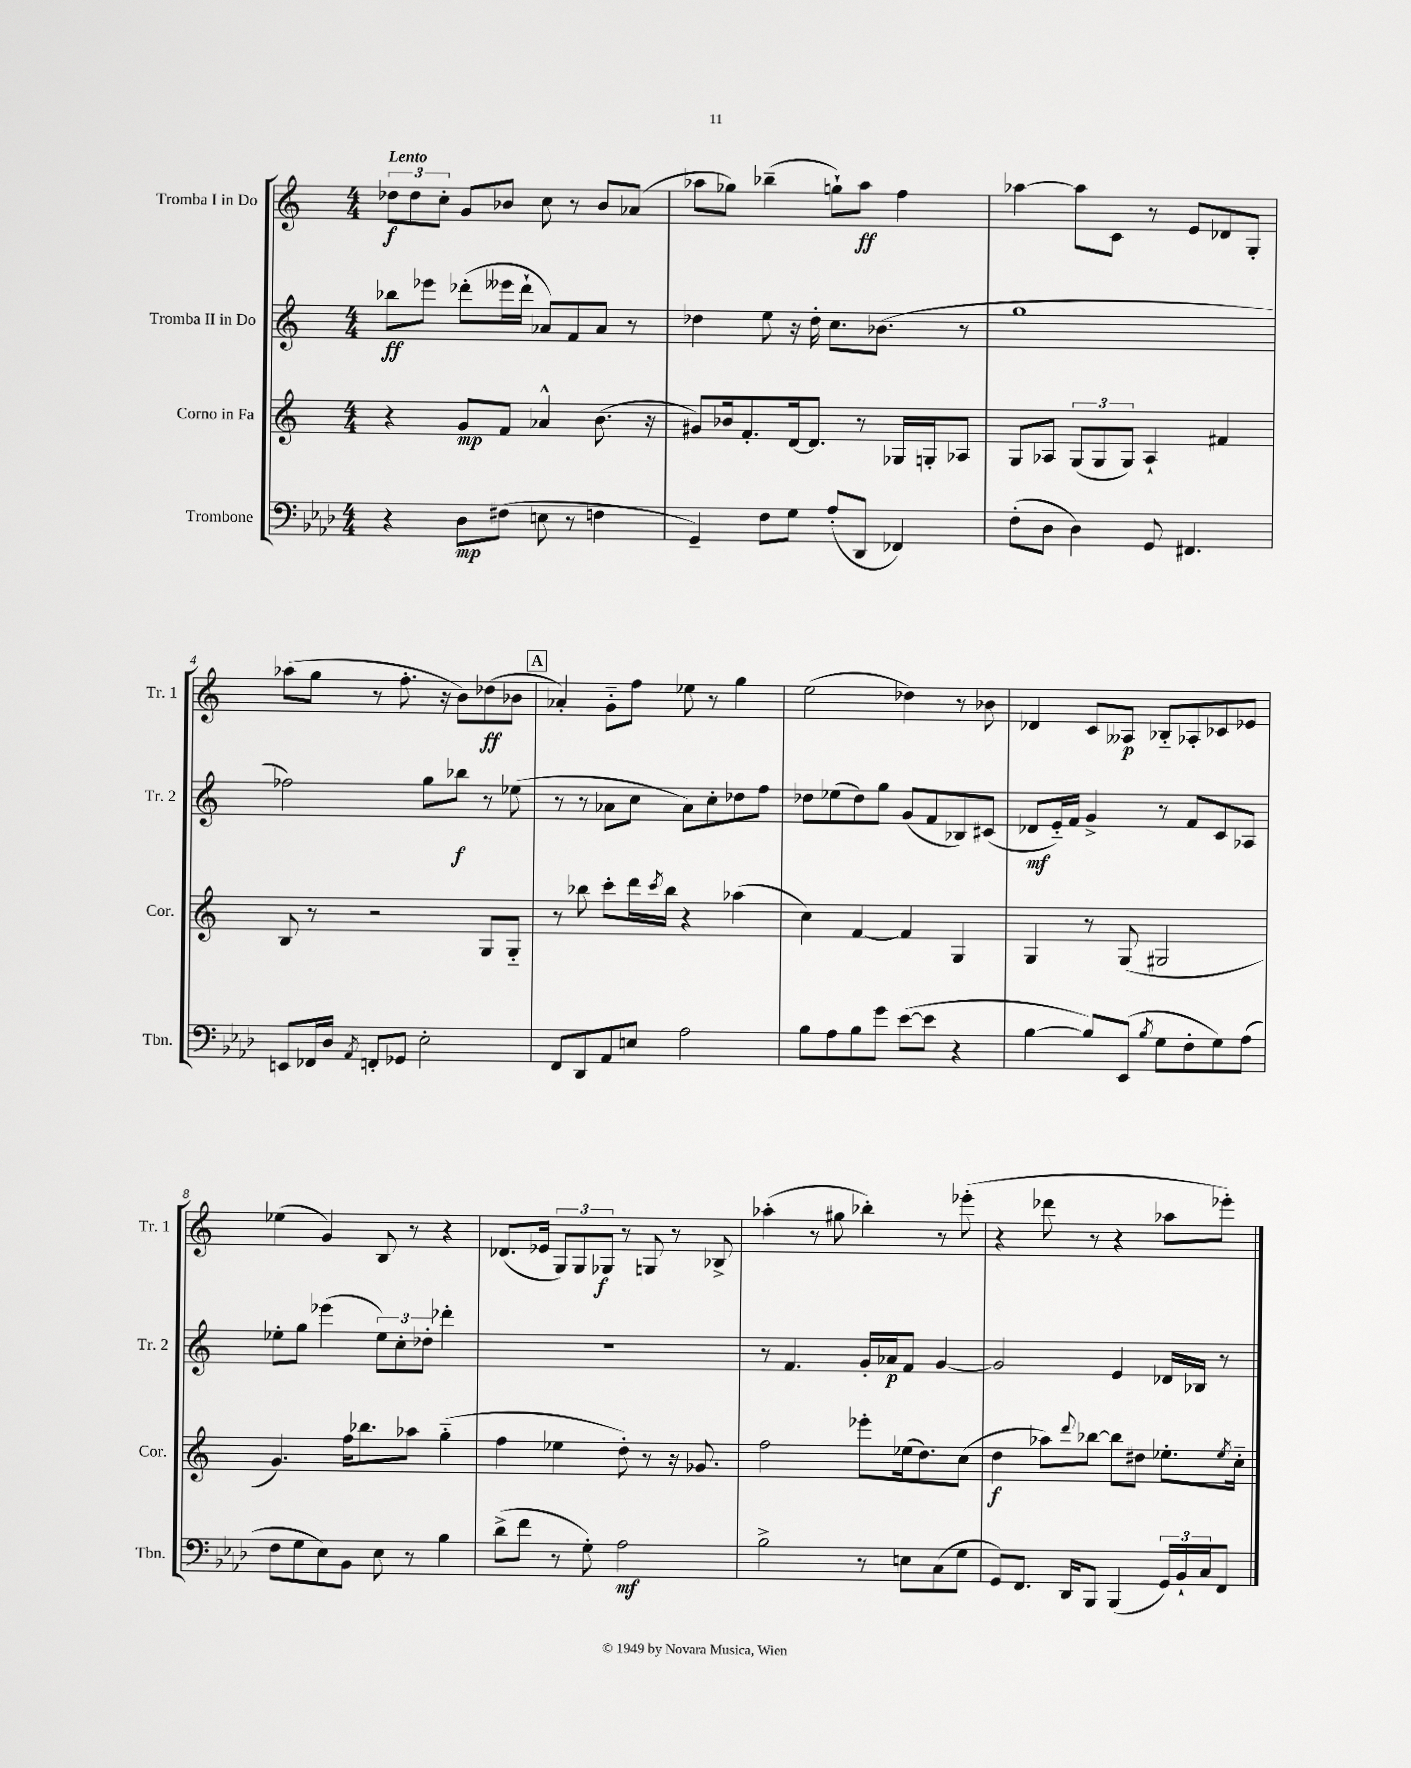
<<
\new StaffGroup <<
\new Staff = "s0" \with { instrumentName = "Tromba I in Do" shortInstrumentName = "Tr. 1" } {
    \clef treble \key c \major \numericTimeSignature \time 4/4 \tempo "Lento"
    \tuplet 3/2 { des''8\f des''8 c''8-. } g'8 bes'8 c''8 r8 bes'8 aes'8( |
    aes''8 ges''8) bes''4--( g''8-!) aes''8\ff f''4 |
    aes''4~ aes''8 c'8 r8 e'8 des'8 g8-. |
    aes''8( g''8 r8 f''8.-. r16 b'8) des''8\ff( bes'8 |
    \mark \markup { \box "A" } aes'4-.) g'8-_ f''8 ees''8 r8 g''4 |
    e''2( des''4) r8 bes'8 |
    des'4 c'8 aeses8\p bes8-_ aes8-. ces'8 ees'8 |
    ees''4( g'4) b8 r8 r4 |
    des'8.( ees'16 \tuplet 3/2 { g8) g8 ges8\f } r8 g8 r8 bes8-> |
    aes''4-.( r8 gis''8 bes''4-.) r8 ees'''8-.( |
    r4 des'''8 r8 r4 aes''8 ees'''8-.) \bar "|." |
}
\new Staff = "s1" \with { instrumentName = "Tromba II in Do" shortInstrumentName = "Tr. 2" } {
    \clef treble \key c \major \numericTimeSignature \time 4/4
    bes''8\ff ees'''8 des'''8-.( eeses'''16 des'''16-! aes'8) f'8 aes'8 r8 |
    des''4 e''8 r16 des''16-. c''8. bes'8.( r8 |
    g''1 |
    fes''2) g''8 bes''8\f r8 ees''8( |
    \mark \markup { \box "A" } r8 r8 aes'8 c''8 aes'8) c''8-. des''8 f''8 |
    des''8 ees''8( des''8) g''8 g'8( f'8 bes8) cis'8( |
    des'8\mf e'16-_) f'16 g'4-> r8 f'8 c'8 aes8 |
    ees''8-. g''8 ees'''4( \tuplet 3/2 { ees''8) c''8-. des''8-. } des'''4-. |
    R1 |
    r8 f'4. g'16-. aes'16\p f'8 g'4~ |
    g'2 e'4 des'16 bes16 r8 \bar "|." |
}
\new Staff = "s2" \with { instrumentName = "Corno in Fa" shortInstrumentName = "Cor." } {
    \clef treble \key c \major \numericTimeSignature \time 4/4
    r4 g'8\mp f'8 aes'4-^ b'8.( r16 |
    gis'8) bes'16 f'8.-. d'16~ d'8. r8 ges16 g16-. aes8 |
    g8 aes8 \tuplet 3/2 { g8( g8 g8) } aes4-! fis'4 |
    b8 r8 r2 g8 g8-_ |
    \mark \markup { \box "A" } r8 bes''8 c'''8-. d'''16 \acciaccatura { c'''8 } bes''16 r4 aes''4( |
    c''4) f'4~ f'4 g4 |
    g4 r8 g8( gis2 |
    g'4.) f''16 bes''8. aes''8 g''4-_( |
    f''4 ees''4 d''8-.) r8 r16 ges'8. |
    f''2 ees'''8-. ees''16( d''8.) c''8( |
    d''4\f aes''8) \appoggiatura { d'''8 } bes''8~ bes''8 dis''8 ees''8.-. \acciaccatura { ees''8 } c''16-_ \bar "|." |
}
\new Staff = "s3" \with { instrumentName = "Trombone" shortInstrumentName = "Tbn." } {
    \clef bass \key aes \major \numericTimeSignature \time 4/4
    r4 des8\mp fis8( e8 r8 f4 |
    g,4--) f8 g8 aes8-.( des,8 fes,4) |
    f8-.( des8 des4) g,8 fis,4. |
    e,8 fes,16 des16 \acciaccatura { aes,8 } f,8-. ges,8 ees2-. |
    \mark \markup { \box "A" } f,8 des,8 aes,8 e8 aes2 |
    bes8 aes8 bes8 g'8 ees'8~( ees'8 r4 |
    bes4~ bes8) ees,8( \acciaccatura { bes8 } g8 f8-. g8) aes8( |
    f8 g8 ees8) bes,8 ees8 r8 bes4 |
    des'8->( f'8 r8 g8-.) aes2\mf |
    bes2-> r8 e8 c8( g8 |
    g,8) f,8. des,16 bes,,8 bes,,4( \tuplet 3/2 { g,16) bes,16-! c16 } f,8 \bar "|." |
}
>>
>>
